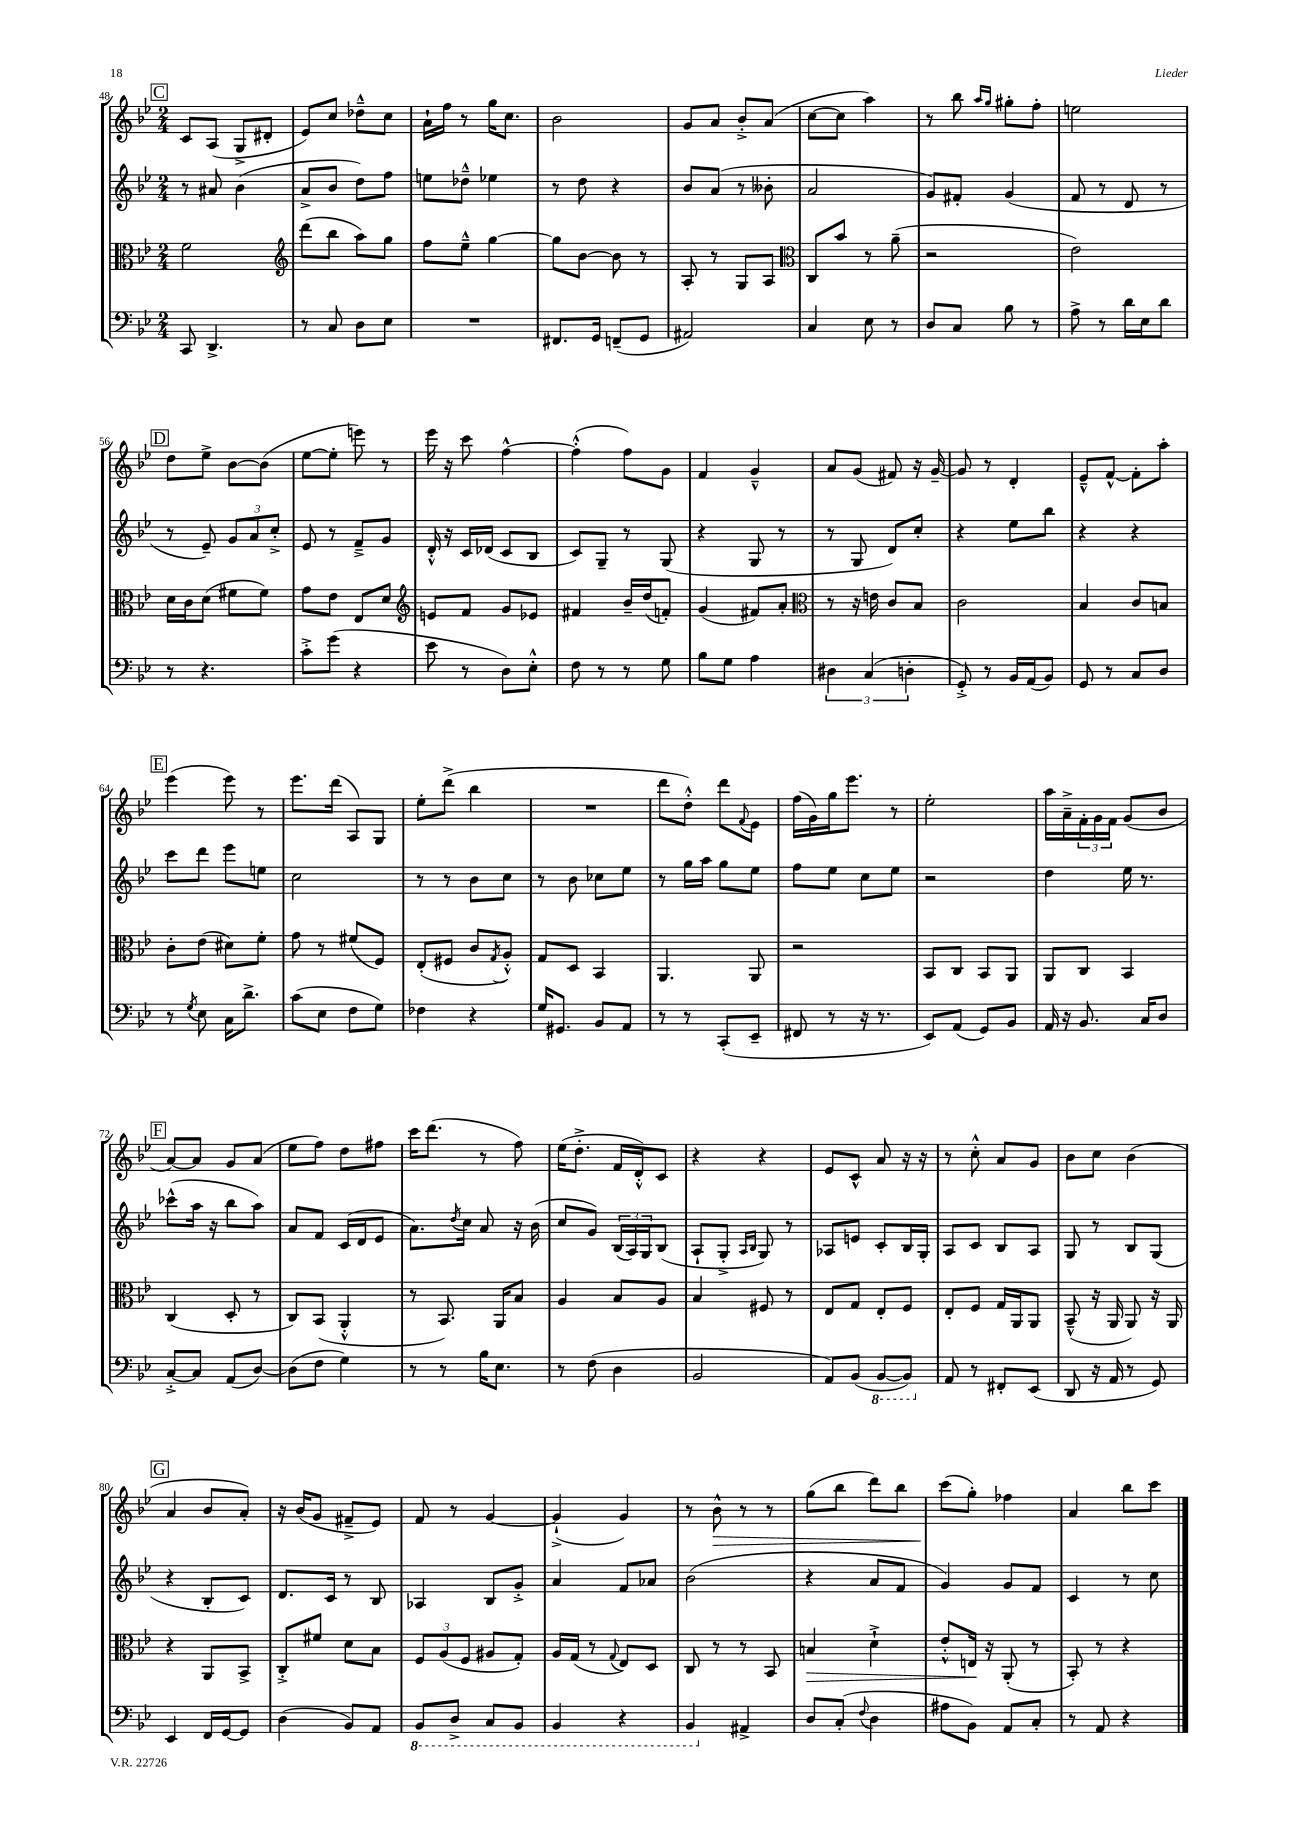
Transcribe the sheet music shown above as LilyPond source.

<<
\new StaffGroup <<
\new Staff = "s0" {
    \clef treble \key bes \major \numericTimeSignature \time 2/4
    \mark \markup { \box "C" } c'8 a8( g8-> dis'8-. |
    ees'8) c''8 des''8---^ c''8 |
    a'16-! f''16 r8 g''16 c''8. |
    bes'2 |
    g'8 a'8 bes'8-.-> a'8( |
    c''8~ c''8 a''4) |
    r8 bes''8 \grace { a''16 g''16 } gis''8-. f''8-. |
    e''2 |
    \mark \markup { \box "D" } d''8 ees''8-> bes'8~ bes'8( |
    ees''8~ ees''8-. e'''8) r8 |
    ees'''16 r16 c'''8 f''4~-^ |
    f''4-.-^( f''8) g'8 |
    f'4 g'4---^ |
    a'8 g'8( fis'8) r16 g'16~-- |
    g'8 r8 d'4-. |
    ees'8---^ f'8~-^ f'8-. a''8-. |
    \mark \markup { \box "E" } ees'''4( ees'''8) r8 |
    ees'''8. d'''16( a8) g8 |
    ees''8-. d'''8->( bes''4 |
    R2 |
    d'''8 d''8-.-^) d'''8 \appoggiatura { f'8 } ees'8 |
    f''16( g'16) g''16 ees'''8. r8 |
    ees''2-. |
    a''16 a'16---> \tuplet 3/2 { f'16-. g'16 f'16 } g'8( bes'8 |
    \mark \markup { \box "F" } a'8~) a'8 g'8 a'8( |
    ees''8 f''8) d''8 fis''8 |
    c'''16 d'''8.( r8 f''8) |
    ees''16( d''8.-.-> f'16 d'16-.-^) c'8 |
    r4 r4 |
    ees'8 c'8-^ a'8 r16 r16 |
    r8 c''8-.-^ a'8 g'8 |
    bes'8 c''8 bes'4( |
    \mark \markup { \box "G" } a'4 bes'8 a'8-.) |
    r16 bes'16( g'8 fis'8---> ees'8) |
    f'8 r8 g'4~ |
    g'4-!->( g'4) |
    r8 bes'8-^\> r8 r8 |
    g''8( bes''8 d'''8) bes''8 |
    c'''8\!( g''8-.) fes''4 |
    a'4 bes''8 c'''8 \bar "|." |
}
\new Staff = "s1" {
    \clef treble \key bes \major \numericTimeSignature \time 2/4
    \mark \markup { \box "C" } r8 ais'8 bes'4( |
    a'8-> bes'8 d''8) f''8 |
    e''8 des''8---^ ees''4 |
    r8 d''8 r4 |
    bes'8 a'8( r8 beses'8-. |
    a'2 |
    g'8) fis'8-. g'4( |
    f'8 r8 d'8 r8 |
    \mark \markup { \box "D" } r8 ees'8--) \tuplet 3/2 { g'8 a'8 c''8-.-> } |
    ees'8 r8 f'8---> g'8 |
    d'16-.-^ r16 c'16 des'16( c'8 bes8 |
    c'8) g8-- r8 g8( |
    r4 g8 r8 |
    r8 g8 d'8) c''8-. |
    r4 ees''8 bes''8 |
    r4 r4 |
    \mark \markup { \box "E" } c'''8 d'''8 ees'''8 e''8 |
    c''2 |
    r8 r8 bes'8 c''8 |
    r8 bes'8 ces''8 ees''8 |
    r8 g''16 a''16 g''8 ees''8 |
    f''8 ees''8 c''8 ees''8 |
    r2 |
    d''4 ees''16 r8. |
    \mark \markup { \box "F" } ces'''8-^( a''16 r16 bes''8 a''8) |
    a'8 f'8 c'16( d'16 ees'8 |
    a'8.) \acciaccatura { d''8 } c''16 a'8 r16 bes'16( |
    c''8 g'8) \tuplet 3/2 { bes16( a16) g16 } bes8( |
    a8-! g8-.-> \grace { a16 bes16 } g8) r8 |
    aes8 e'8 c'8-. bes16 g16-. |
    a8 c'8 bes8 a8 |
    g8 r8 bes8 g8( |
    \mark \markup { \box "G" } r4 bes8-. c'8) |
    d'8. c'16 r8 bes8 |
    aes4 bes8 g'8-.-> |
    a'4 f'8 aes'8 |
    bes'2( |
    r4 a'8 f'8 |
    g'4) g'8 f'8 |
    c'4 r8 c''8 \bar "|." |
}
\new Staff = "s2" {
    \clef alto \key bes \major \numericTimeSignature \time 2/4
    \mark \markup { \box "C" } f'2 |
    \clef treble d'''8( bes''8 a''8) g''8 |
    f''8 ees''8---^ g''4~ |
    g''8 bes'8~ bes'8 r8 |
    a8-. r8 g8 a8 |
    \clef alto c8 bes'8 r8 a'8--( |
    r2 |
    ees'2) |
    \mark \markup { \box "D" } d'16 c'16 d'8( fis'8 fis'8) |
    g'8 ees'8 ees8 d'8 |
    \clef treble e'8 f'8 g'8 ees'8 |
    fis'4 bes'16-- d''16( f'8-.) |
    g'4( fis'8) a'8-. |
    \clef alto r8 r16 e'16 c'8 bes8 |
    c'2 |
    bes4 c'8 b8 |
    \mark \markup { \box "E" } c'8-. ees'8( dis'8) f'8-. |
    g'8 r8 fis'8( f8) |
    ees8-.( fis8 c'8 \acciaccatura { g8 } a8-.-^) |
    g8 d8 bes,4 |
    a,4. a,8 |
    r2 |
    bes,8 c8 bes,8 a,8 |
    a,8 c8 bes,4 |
    \mark \markup { \box "F" } c4( d8-. r8 |
    c8) bes,8( a,4-.-^ |
    r8 bes,8.) a,16 bes8 |
    a4 bes8 a8 |
    bes4 fis8 r8 |
    ees8 g8 ees8-. f8 |
    ees8-. f8 g16 a,16 a,8 |
    bes,8---^( r16 a,16 a,8) r16 a,16 |
    \mark \markup { \box "G" } r4 a,8 bes,8-> |
    c8-.-> fis'8 d'8 bes8 |
    \tuplet 3/2 { f8 a8( f8 } ais8 g8-.) |
    a16 g16( r8 \appoggiatura { g8 } ees8) d8 |
    c8 r8 r8 bes,8 |
    b4\> d'4-!-> |
    ees'8-.-^ e16\! r16 a,8-.( r8 |
    bes,8-.) r8 r4 \bar "|." |
}
\new Staff = "s3" {
    \clef bass \key bes \major \numericTimeSignature \time 2/4
    \mark \markup { \box "C" } c,8 d,4.-> |
    r8 c8 d8 ees8 |
    R2 |
    fis,8. g,16 f,8--( g,8 |
    ais,2) |
    c4 ees8 r8 |
    d8 c8 bes8 r8 |
    a8-> r8 d'16 ees16 d'8 |
    \mark \markup { \box "D" } r8 r4. |
    c'8-.-> g'8( r4 |
    ees'8 r8 d8) ees8-.-^ |
    f8 r8 r8 g8 |
    bes8 g8 a4 |
    \tuplet 3/2 { dis4 c4( d4-. } |
    g,8-.->) r8 bes,16 a,16( bes,8) |
    g,8 r8 c8 d8 |
    \mark \markup { \box "E" } r8 \acciaccatura { g8 } ees8 c16 d'8.-> |
    c'8( ees8 f8 g8) |
    fes4 r4 |
    g16 gis,8. bes,8 a,8 |
    r8 r8 c,8-.( ees,8-- |
    fis,8 r8 r16 r8. |
    ees,8) a,8( g,8) bes,8 |
    a,16 r16 bes,8. c16 d8 |
    \mark \markup { \box "F" } c8~-.-> c8 a,8( d8~) |
    d8( f8 g4) |
    r8 r8 bes16 ees8. |
    r8 f8( d4 |
    bes,2 |
    a,8) bes,8( \ottava #-1 bes,,8~ bes,,8) \ottava #0 |
    a,8 r8 fis,8-. ees,8( |
    d,8 r16 a,16 r8 g,8) |
    \mark \markup { \box "G" } ees,4 f,16 g,16~ g,8 |
    d4( bes,8) a,8 |
    \ottava #-1 bes,,8 d,8-> c,8 bes,,8 |
    bes,,4 r4 |
    bes,,4 \ottava #0 ais,4-> |
    d8 c8-.( \appoggiatura { f8 } d4 |
    ais8 bes,8) a,8 c8-. |
    r8 a,8 r4 \bar "|." |
}
>>
>>
\layout { \context { \Score currentBarNumber = #48 } }
